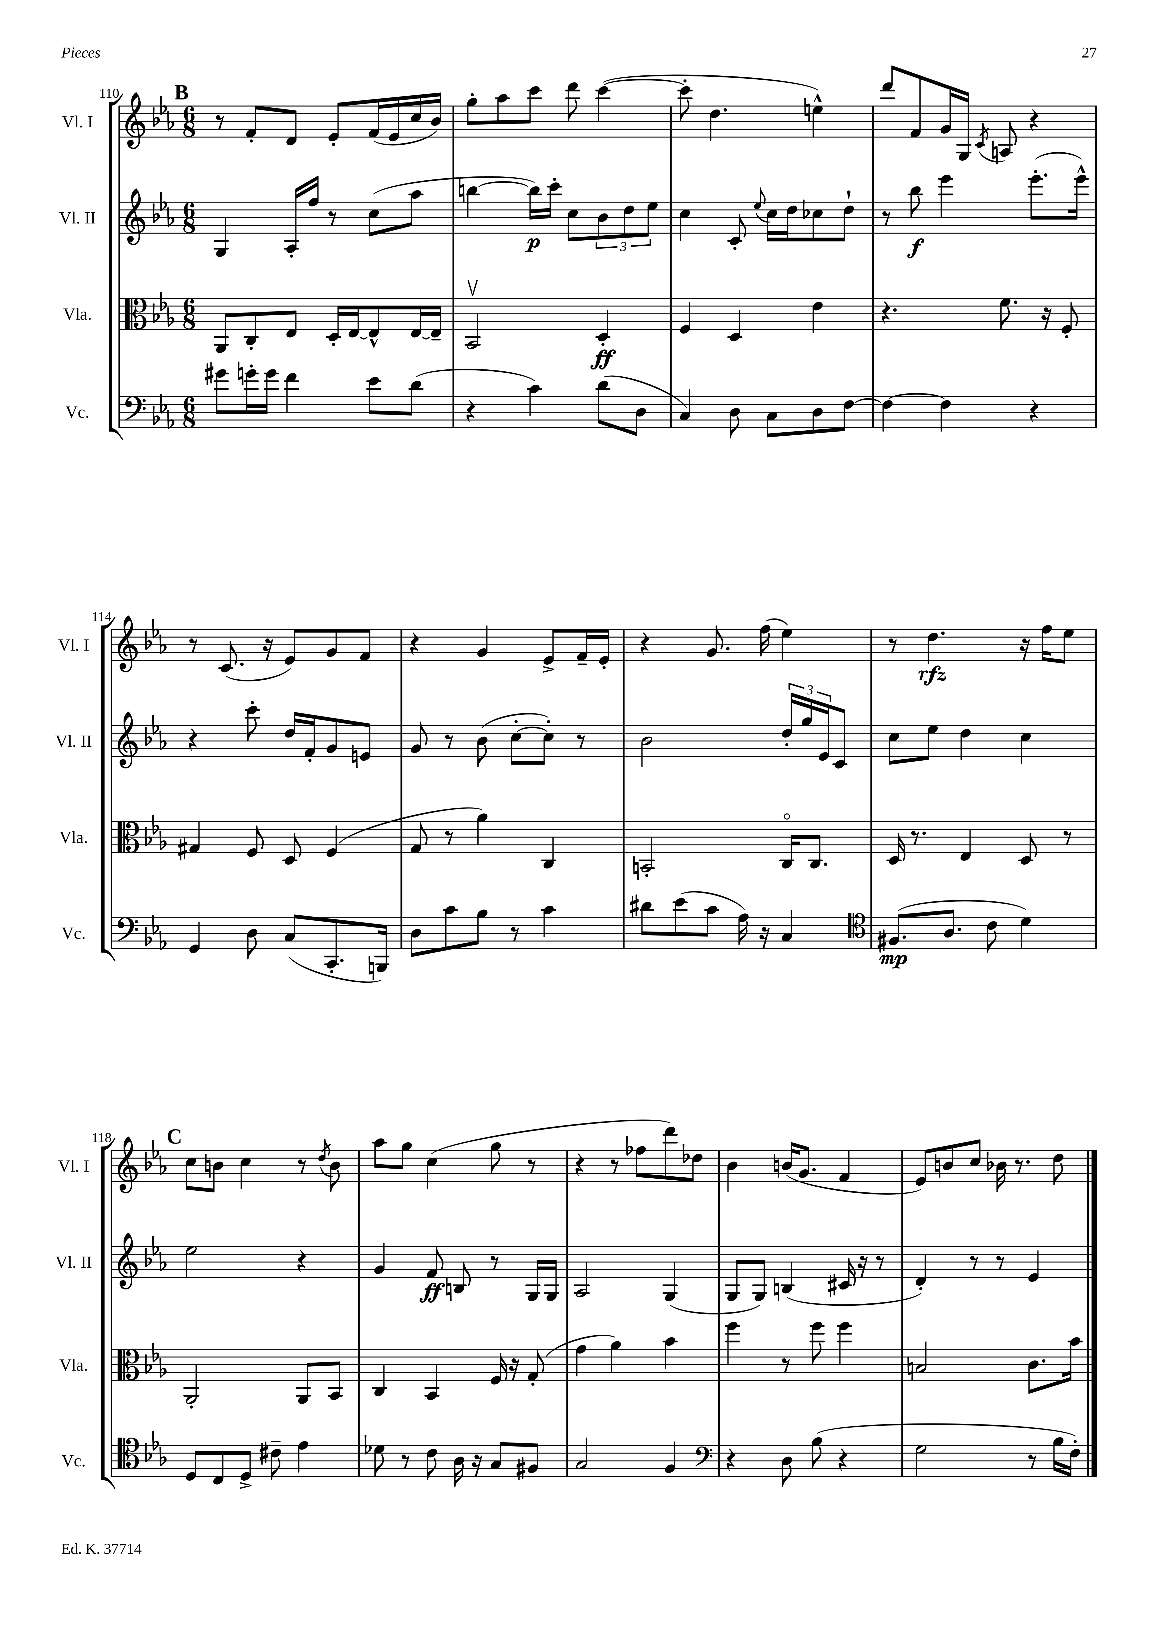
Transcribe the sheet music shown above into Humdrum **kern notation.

**kern	**kern	**kern	**kern
*staff4	*staff3	*staff2	*staff1
*clefF4	*clefC3	*clefG2	*clefG2
*k[b-e-a-]	*k[b-e-a-]	*k[b-e-a-]	*k[b-e-a-]
*M6/8	*M6/8	*M6/8	*M6/8
8g#\L	8AA-/L	4G/	8r
16g'\L	8C'/	.	8f'/L
16g\JJ	.	.	.
4f\	8E-/J	16A-'/LL	8d/J
.	.	16ff/JJ	.
.	16D'/LL	8r	8e-'/L
.	[16E-/J	.	.
8e-\L	8E-^^/]	(8cc\L	(16f/L
.	.	.	16e-/
(8d\J	[16E-/L	8aa-\J	16cc/
.	16E-~/]JJ	.	16b-/JJ)
=	=	=	=
4r	2BB-v/	[4bb\	8gg'\L
.	.	.	8aa-\
4c\)	.	16bb\]LL)	8ccc\J
.	.	16ccc'\JJ	.
.	.	8cc\L	8ddd\
(8d\L	4D'/	12b-\	([4ccc\
.	.	12dd\	.
8D\J	.	.	.
.	.	12ee-\J	.
=	=	=	=
4C/)	4F/	4cc\	8ccc'\]
.	.	.	4.dd\
8D\	4D/	8c'/	.
.	.	8qqee-/	.
8C\L	.	16cc\LL	.
.	.	16dd\J	.
8D\	4e-\	8cc-\	4ee^^\)
[8F\J	.	8dd`\J	.
=	=	=	=
4F\_	4.r	8r	8ddd/L
.	.	8bb-\	8f/
4F\]	.	4eee-\	16g/L
.	.	.	16G/JJ
.	.	.	8qc/
.	8.f\	.	8A/
4r	.	(8.eee-'\L	4r
.	16r	.	.
.	8F'/	.	.
.	.	16eee-^^\Jk)	.
=	=	=	=
4GG/	4G#/	4r	8r
.	.	.	(8.c/
8D\	8F/	8ccc'\	.
.	.	.	16r
(8C/L	8D/	16dd/LL	8e-/L)
.	.	16f'/J	.
8.CC'/	(4F/	8g/	8g/
.	.	8e/J	8f/J
16BBB/Jk)	.	.	.
=	=	=	=
8D\L	8G/	8g/	4r
8c\	8r	8r	.
8B-\J	4a-\)	(8b-\	4g/
8r	.	[8cc'\L	.
4c\	4C/	8cc'\]J)	8e-^/L
.	.	8r	16f~/L
.	.	.	16e-'/JJ
=	=	=	=
8d#\L	2BB'/	2b-\	4r
(8e-\	.	.	.
8c\J	.	.	8.g/
16A-\)	.	.	.
16r	.	.	(16ff\
4C/	16Co/LK	24dd'/LL	4ee-\)
.	.	24gg/	.
.	8.C/J	.	.
.	.	24e-/J	.
.	.	8c/J	.
=	=	=	=
*clefC4	*	*	*
(8.F#/L	16D/	8cc\L	8r
.	8.r	.	.
.	.	8ee-\J	4.dd\
8.A-/J	.	.	.
.	4E-/	4dd\	.
8c\	.	.	.
4d\)	8D/	4cc\	16r
.	.	.	16ff\LK
.	8r	.	8ee-\J
=	=	=	=
8D/L	2AA-'/	2ee-\	8cc\L
8C/	.	.	8b\J
8D^/J	.	.	4cc\
8c#~\	.	.	.
4e-\	8AA-/L	4r	8r
.	.	.	8qdd/
.	8BB-/J	.	8b\
=	=	=	=
8d-\	4C/	4g/	8aa-\L
8r	.	.	8gg\J
8c\	4BB-/	8f/	(4cc\
16A-\	.	8B/	.
16r	.	.	.
8G/L	16F/	8r	8gg\
.	16r	.	.
8F#/J	(8G'/	16G/LL	8r
.	.	16G/JJ	.
=	=	=	=
2G/	4g\	2A-/	4r
.	4a-\)	.	8r
.	.	.	8ff-\L
4F/	4b-\	(4G/	8ddd\)
.	.	.	8dd-\J
=	=	=	=
*clefF4	*	*	*
4r	4ff\	8G/L	4b-\
.	.	8G/J)	.
8D\	8r	(4B/	(16b/LK
.	.	.	8.g/J
(8B-\	8ff\	.	.
4r	4ff\	16c#/	4f/
.	.	16r	.
.	.	8r	.
=	=	=	=
2G\	2B/	4d'/)	8e-/L)
.	.	.	8b/
.	.	8r	8cc/J
.	.	8r	16b-\
.	.	.	8.r
8r	8.c\L	4e-/	.
16B-\LL	.	.	8dd\
16F'\JJ)	16b-\Jk	.	.
==	==	==	==
*-	*-	*-	*-
